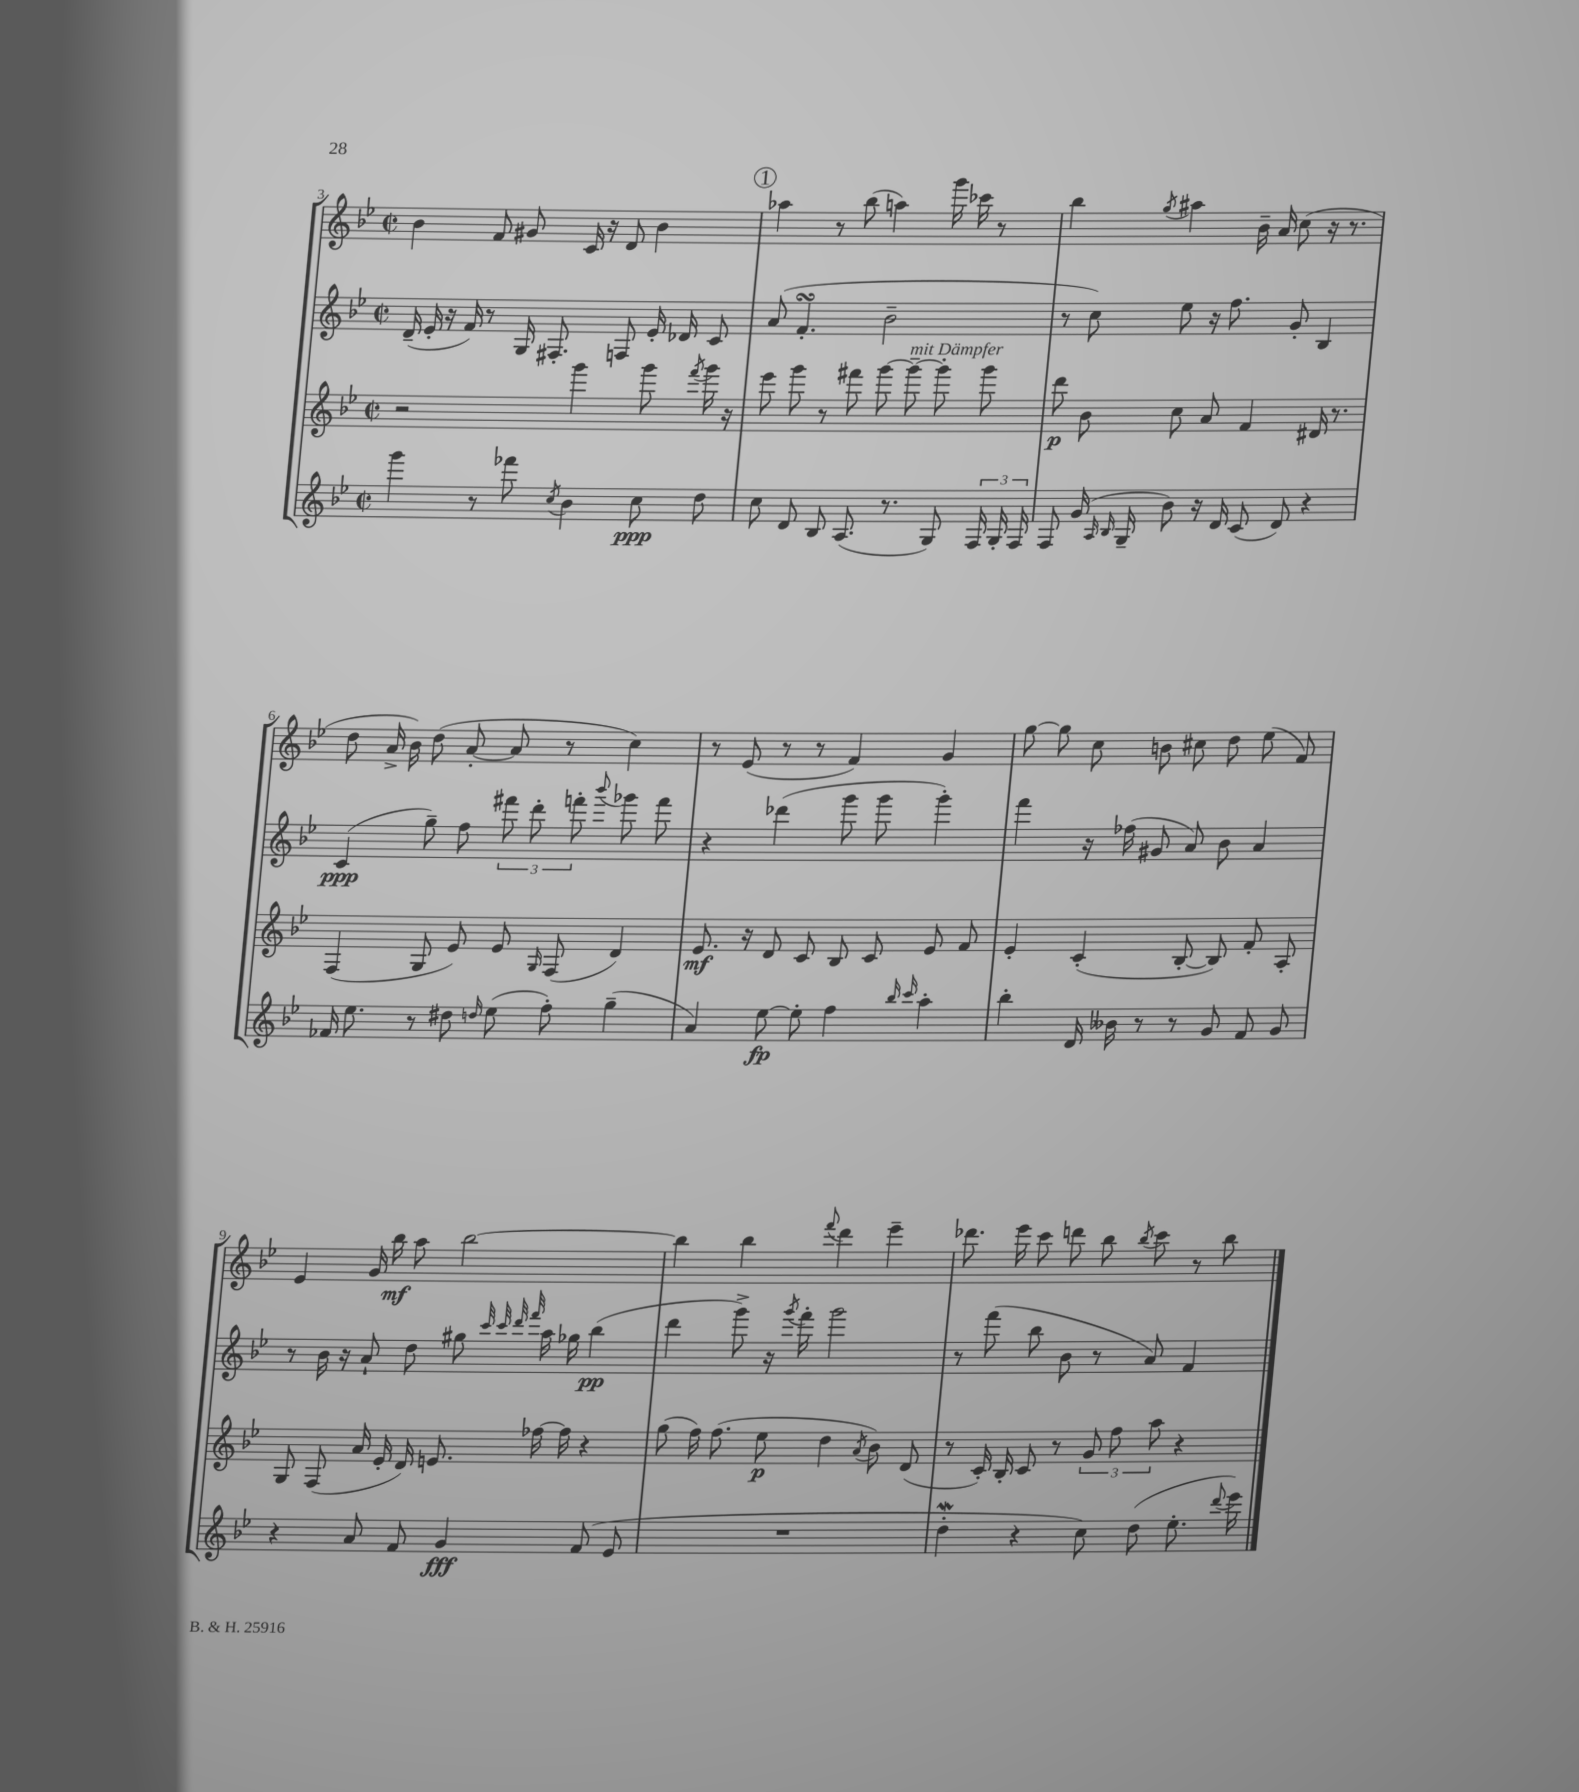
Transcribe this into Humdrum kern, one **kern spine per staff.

**kern	**kern	**kern	**kern
*staff4	*staff3	*staff2	*staff1
*clefG2	*clefG2	*clefG2	*clefG2
*k[b-e-]	*k[b-e-]	*k[b-e-]	*k[b-e-]
*M2/2	*M2/2	*M2/2	*M2/2
*met(c|)	*met(c|)	*met(c|)	*met(c|)
4ggg	2r	(16d~	4b-
.	.	16e-'	.
.	.	16r	.
.	.	16f)	.
8r	.	8r	8f
8fff-	.	16G	8g#
.	.	8.F#'	.
8qcc	.	.	.
4b-	4ggg	.	16c
.	.	.	16r
.	.	8F	8d
8cc	8ggg	16e-'	4b-
.	.	16d-	.
.	8qfff	.	.
8dd	16ggg	8c	.
.	16r	.	.
=	=	=	=
8cc	8eee-	(8a	4aa-
8d	8ggg	4.f'	.
8B-	8r	.	8r
(8.A	8fff#	.	(8bb-
.	[8ggg	2b-~	4aa)
8.r	.	.	.
.	8ggg~_	.	.
8G)	8ggg']	.	16ggg
.	.	.	16ccc-
24F	8ggg	.	8r
24G'	.	.	.
24F	.	.	.
=	=	=	=
8F	8ddd	8r	4bb-
(16g	8b-	8cc)	.
16qqA	.	.	.
16qqB-	.	.	.
16G~	.	.	.
.	.	.	8qgg
8b-)	8cc	8ee-	4aa#
16r	8a	16r	.
16d	.	8.ff	.
(8c	4f	.	16b-~
.	.	.	16a
8d)	.	8g'	(8cc
4r	16d#	4B-	16r
.	8.r	.	8.r
=	=	=	=
16f-	(4F	(4c	8dd
8.ee-	.	.	.
.	.	.	16a^
.	.	.	16b-)
8r	8G	8gg~)	(8dd
8dd#	8e-)	8ff	[8a'
16qqdd	.	.	.
(8ee-	8e-	12fff#	8a]
.	.	12ddd'	.
.	16qqG	.	.
8ff')	(8F	.	8r
.	.	12fff'	.
.	.	8qqbbb-	.
(4gg~	4d)	8ggg-	4cc)
.	.	8fff	.
=	=	=	=
4a)	8.e-	4r	8r
.	.	.	(8e-
.	16r	.	.
[8ee-	8d	(4ddd-	8r
8ee-']	8c	.	8r
4ff	8B-	8ggg	4f)
.	8c	8ggg	.
16qqbb-	.	.	.
16qqccc	.	.	.
4aa'	8e-	4ggg')	4g
.	8f	.	.
=	=	=	=
4bb-'	4e-'	4fff	[8gg
.	.	.	8gg]
16d	(4c'	16r	8cc
16b--	.	(16ff-	.
8r	.	8g#	8b
8r	[8B-'	8a)	8cc#
8g	8B-])	8b-	8dd
8f	8f'	4a	(8ee-
8g	8A'	.	8f)
=	=	=	=
4r	8G	8r	4e-
.	(8F	16b-	.
.	.	16r	.
8a	16a	8a`	16g
.	16e-'	.	16bb-
8f	16d)	8dd	8aa
.	8.e	.	.
4g	.	8gg#	[2bb-
.	.	32qqccc	.
.	.	32qqccc	.
.	.	32qqddd	.
.	.	32qqfff	.
.	[16ff-	16aa	.
.	16ff-]	16gg-	.
(8f	4r	(4bb-	.
8e-	.	.	.
=	=	=	=
1r	(8gg	4ddd	4bb-]
.	16ff)	.	.
.	(8.ff	.	.
.	.	8ggg^)	4bb-
.	8ee-	16r	.
.	.	8qggg	.
.	.	16fff'	.
.	.	.	8qqfff
.	4dd	2ggg	4ddd
.	8qa	.	.
.	8b-)	.	4eee-~
.	(8d	.	.
=	=	=	=
4dd'	8r	8r	8.ddd-
.	16c')	(8fff	.
.	16B-'	.	16eee-
4r	8c	8bb-	8ccc
.	8r	8b-	8ddd
8cc)	12g	8r	8bb-
.	12ff	.	.
.	.	.	8qbb-
(8dd	.	8a)	8ccc
.	12aa	.	.
8.ee-'	4r	4f	8r
.	.	.	8bb-
8qqddd	.	.	.
16eee-)	.	.	.
==	==	==	==
*-	*-	*-	*-
